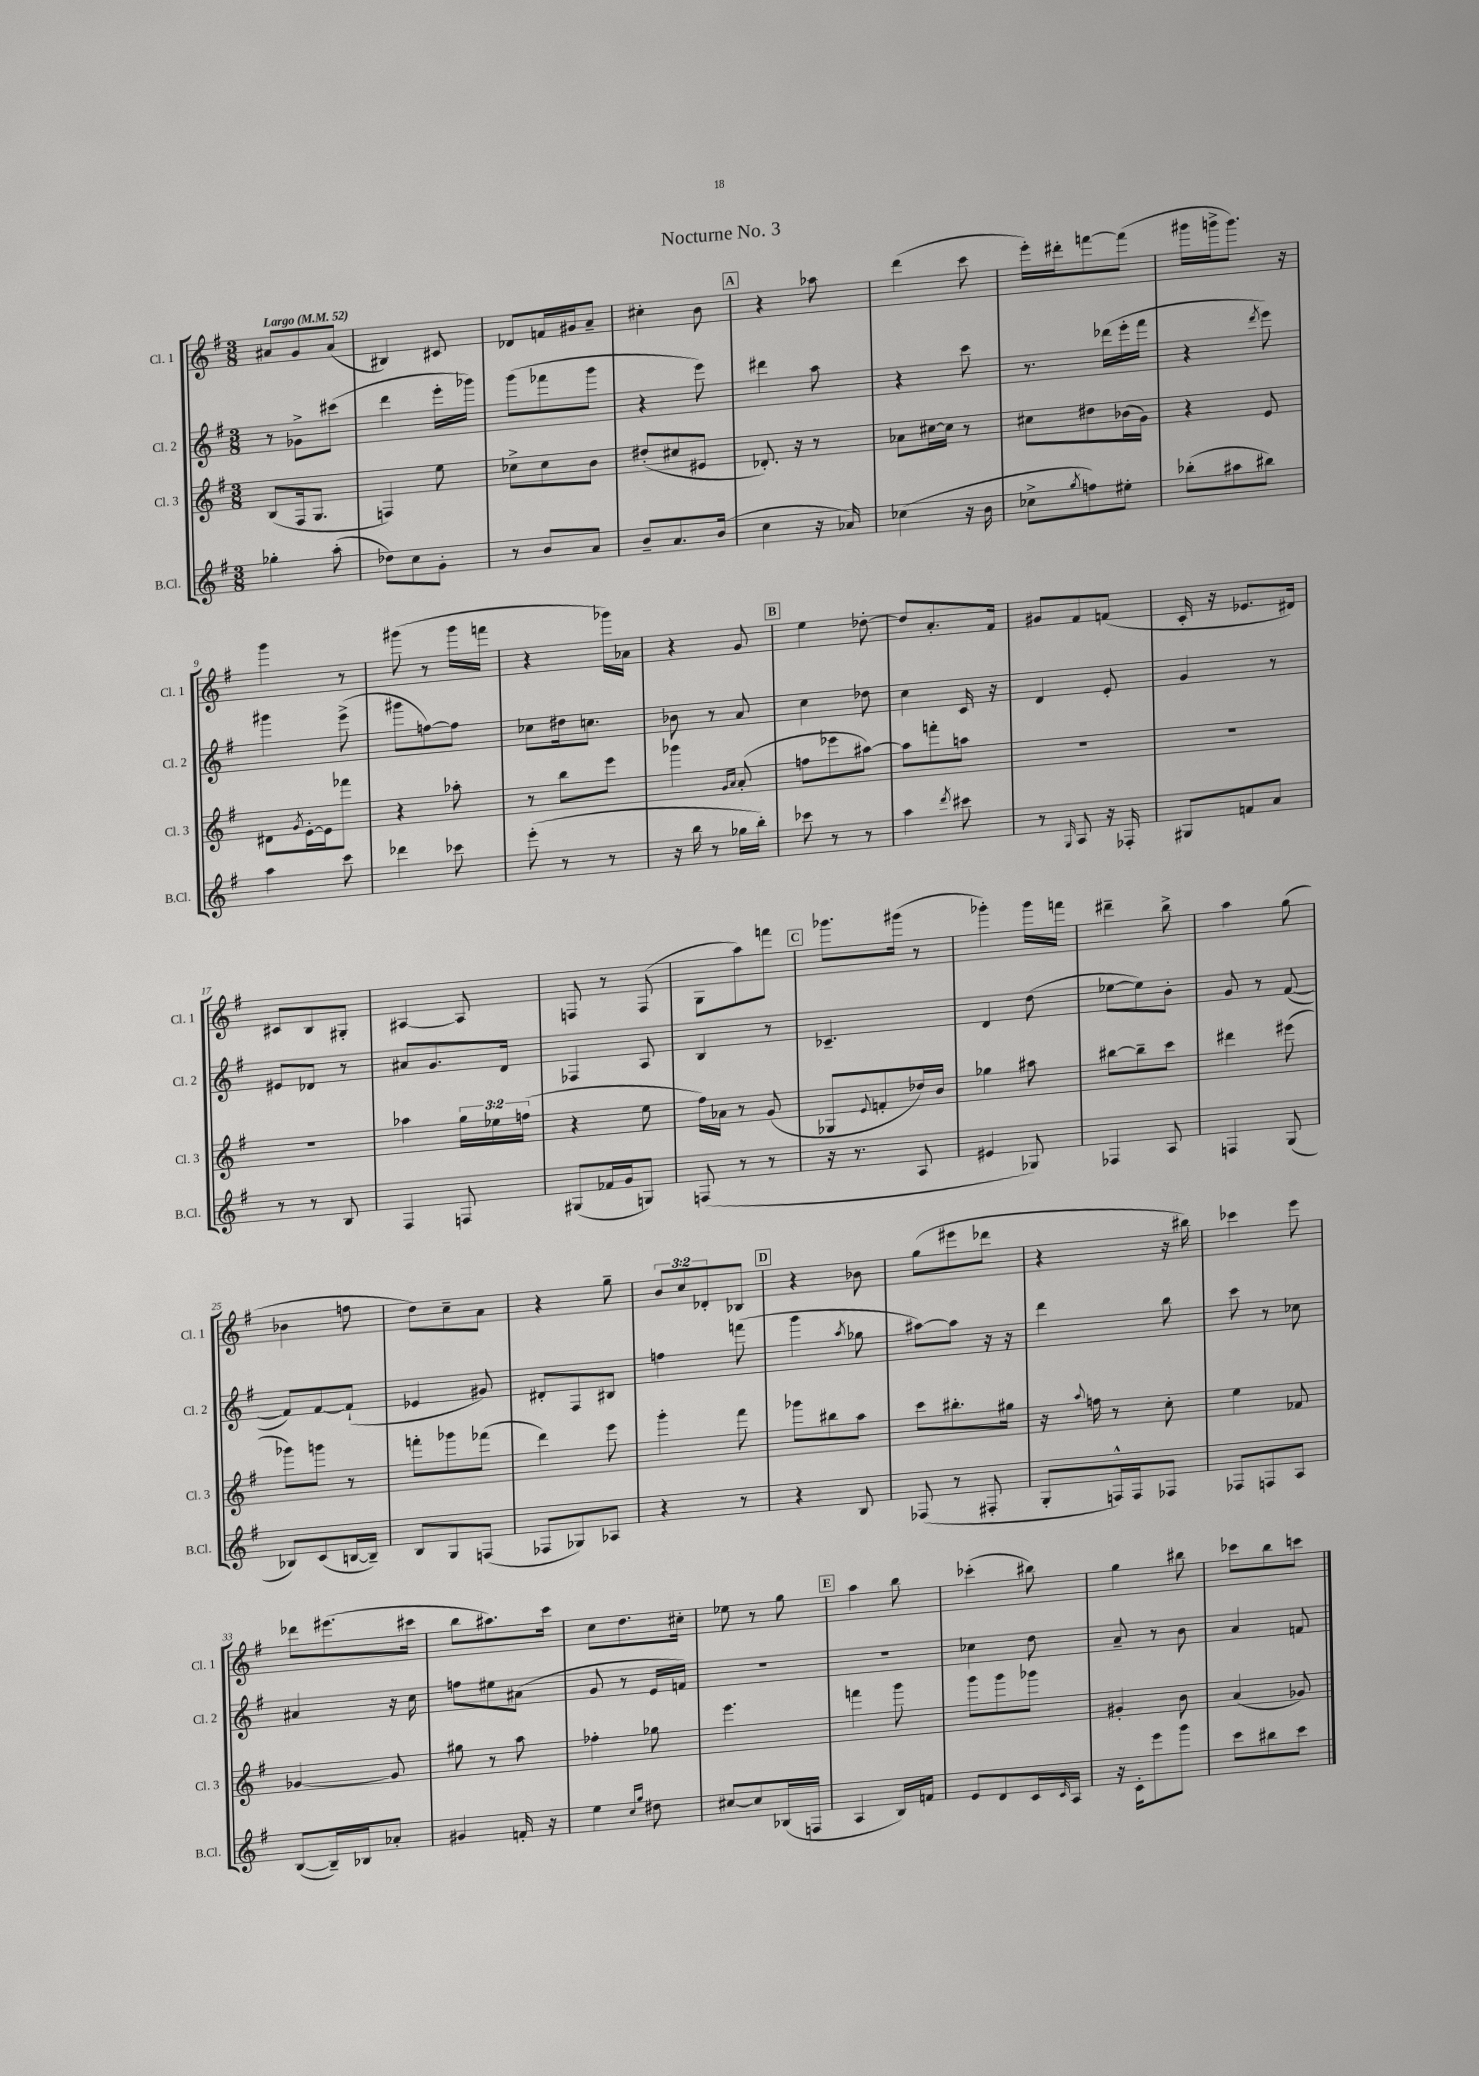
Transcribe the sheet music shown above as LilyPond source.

\header { title = "Nocturne No. 3" }
<<
\new StaffGroup <<
\new Staff = "s0" \with { instrumentName = "Cl. 1" shortInstrumentName = "Cl. 1" } {
    \clef treble \key g \major \numericTimeSignature \time 3/8 \override Staff.TupletNumber.text = #tuplet-number::calc-fraction-text \tempo "Largo" 4 = 52
    ais'8 g'8 ais'8( |
    bis4) cis'8 |
    des'8 f'16 gis'16 a'8-- |
    cis''4-. b'8 |
    \mark \markup { \box "A" } r4 aes''8 |
    d'''4( c'''8 |
    e'''16-.) dis'''16-. f'''8~ f'''8( |
    gis'''16 g'''16-> g'''8.) r16 |
    g'''4 r8 |
    gis'''8( r8 gis'''16 f'''16 |
    r4 ges'''16) aes'16 |
    r4 g'8 |
    \mark \markup { \box "B" } e''4 des''8~-. |
    des''8 a'8.-. fis'16 |
    gis'8 fis'8 f'8( |
    c'16-. r16 ees'8. dis'16) |
    cis'8 b8 gis8-. |
    ais4~ ais8 |
    f8 r8 f8( |
    g8 a''8) f'''8 |
    \mark \markup { \box "C" } ges'''8. gis'''16( r8 |
    ges'''4-.) ges'''16 f'''16 |
    dis'''4-- b''8-> |
    a''4 g''8( |
    bes'4 f''8 |
    d''8) c''8-- a'8 |
    r4 g''8-- |
    \tuplet 3/2 { b'8 c''8 des'8-. } bes8 |
    \mark \markup { \box "D" } r4 bes'8 |
    g''8( eis'''8 des'''8 |
    r4 r16 bis''16) |
    ces'''4 e'''8 |
    des'''8 eis'''8.( cis'''16 |
    b''8 ais''8.) c'''16 |
    c''8 d''8. cis''16-. |
    ees''8 r8 g''8 |
    \mark \markup { \box "E" } a''4 b''8 |
    ces'''4-.( bis''8) |
    g''4 bis''8 |
    ces'''8 b''8 c'''8 \bar "|." |
}
\new Staff = "s1" \with { instrumentName = "Cl. 2" shortInstrumentName = "Cl. 2" } {
    \clef treble \key g \major \numericTimeSignature \time 3/8
    r8 ges'8-> cis'''8( |
    d'''4 e'''16-. ges'''16) |
    g'''8( fes'''8 g'''8 |
    r4 e'''8) |
    \mark \markup { \box "A" } dis'''4 a''8 |
    r4 c'''8 |
    r8. des'''16( e'''16-. fis'''16 |
    r4 \acciaccatura { d'''8 } e'''8) |
    gis'''4 e'''8->( |
    gis'''8 f''8~) f''8 |
    ces''8 dis''16 c''8. |
    bes'8 r8 a'8 |
    \mark \markup { \box "B" } c''4 des''8 |
    c''4 c'16 r16 |
    d'4 e'8-. |
    g'4 r8 |
    eis'8 des'8 r8 |
    ais'8 g'8. d'16 |
    fes4 a8 |
    b4 r8 |
    \mark \markup { \box "C" } ces'4.-- |
    d'4 d''8( |
    ees''8~ ees''8) b'8-. |
    g'8 r8 fis'8~( |
    fis'8) fis'8~ fis'8-!( |
    ees'4 gis'8) |
    dis'8-. fis8 bis8 |
    f''4 f'''8( |
    \mark \markup { \box "D" } g'''4 \acciaccatura { a''8 } ges''8 |
    ais''8~) ais''8 r16 r16 |
    d'''4 b''8 |
    c'''8 r8 ces''8 |
    ais'4 r16 c''16 |
    f''8 eis''8 ais'8( |
    g'8 r8 e'16 f'16) |
    R4. |
    \mark \markup { \box "E" } R4. |
    ces''4 d''8 |
    a'8-- r8 b'8 |
    a'4 f'8 \bar "|." |
}
\new Staff = "s2" \with { instrumentName = "Cl. 3" shortInstrumentName = "Cl. 3" } {
    \clef treble \key g \major \numericTimeSignature \time 3/8 \override Staff.TupletNumber.text = #tuplet-number::calc-fraction-text
    b8( fis16 g8. |
    f4) e''8 |
    ces''8-> ces''8 b'8 |
    dis''8-.( cis''8 eis'8 |
    \mark \markup { \box "A" } des'8.-.) r16 r8 |
    aes'8 cis''16~ cis''16 r8 |
    cis''8 dis''8 bes'16( g'16) |
    r4 e'8 |
    dis'8 \acciaccatura { g'8 } e'16~-. e'16 fes'''8 |
    r4 aes''8-. |
    r8 b''8 e'''8 |
    ges'''4 \grace { g'16 a'16 } a'8-.( |
    \mark \markup { \box "B" } f''8 ees'''8 ais''8~) |
    ais''8 f'''8-. a''8 |
    R4. |
    R4. |
    R4. |
    aes''4 \tuplet 3/2 { g''16 ees''16 f''16( } |
    r4 e''8 |
    fis''16) aes'16 r8 g'8( |
    \mark \markup { \box "C" } ges8 \appoggiatura { e'8 } f'8-. des''16) b'16 |
    ges''4 ais''8 |
    bis''8~ bis''8-- c'''8 |
    dis'''4 eis'''8( |
    ges'''8) g'''8 r8 |
    f'''8-. ges'''8 fes'''8( |
    d'''4) e'''8 |
    g'''4-. fis'''8 |
    \mark \markup { \box "D" } ges'''8 bis''8 a''8 |
    c'''8 bis''8.-. gis''16 |
    r16 \appoggiatura { a''8 } f''16 r8 c''8-. |
    e''4 fes'8 |
    ges'4~ ges'8 |
    gis''8 r8 a''8 |
    fes''4-. ges''8 |
    e'''4. |
    \mark \markup { \box "E" } f'''4 g'''8 |
    g'''8 g'''8 ges'''8 |
    gis'4-. b'8 |
    a'4( ges'8) \bar "|." |
}
\new Staff = "s3" \with { instrumentName = "B.Cl." shortInstrumentName = "B.Cl." } {
    \clef treble \key g \major \numericTimeSignature \time 3/8
    ges''4-. a''8-.( |
    des''8) c''8 g'8-. |
    r8 b'8 a'8 |
    b'8-- a'8. b'16( |
    \mark \markup { \box "A" } c''4 r16 aes'16) |
    ces''4( r16 b'16 |
    ces''8-> \acciaccatura { g''8 } f''8) eis''8-. |
    bes''8-.( ais''8 bis''8) |
    a''4 c'''8 |
    des'''4 ces'''8 |
    e'''8-.( r8 r8 |
    r16 b''16 r8 ges''16 b''16-.) |
    \mark \markup { \box "B" } ces'''8 r8 r8 |
    a''4 \acciaccatura { d'''8 } cis'''8 |
    r8 \grace { g16 } a8 r16 fes16-. |
    gis8 f'8 a'8 |
    r8 r8 b8 |
    fis4 f8 |
    gis8( fes'16 g'16 g8) |
    f8( r8 r8 |
    \mark \markup { \box "C" } r16 r8. a8 |
    eis'4 ges8) |
    fes4 a8 |
    f4 g8( |
    bes8) c'8( b16~ b16--) |
    b8 g8 f8( |
    fes8 ges8) aes8 |
    r4 r8 |
    \mark \markup { \box "D" } r4 b8 |
    fes8( r8 fis8-. |
    g8-. f16-^) f16 fes8 |
    fes8 f8 a8 |
    b8~( b16--) bes16 aes'8-. |
    gis'4 f'16-. r16 |
    e''4 \grace { c''16 g''16 } dis''8 |
    cis''8~ cis''8 bes16( f16 |
    \mark \markup { \box "E" } a4 b16) f'16 |
    e'8 d'8 c'16 \grace { c'16 } a16 |
    r16 c'16-. e'''8 g'''8 |
    c'''8 bis''8 c'''8 \bar "|." |
}
>>
>>
